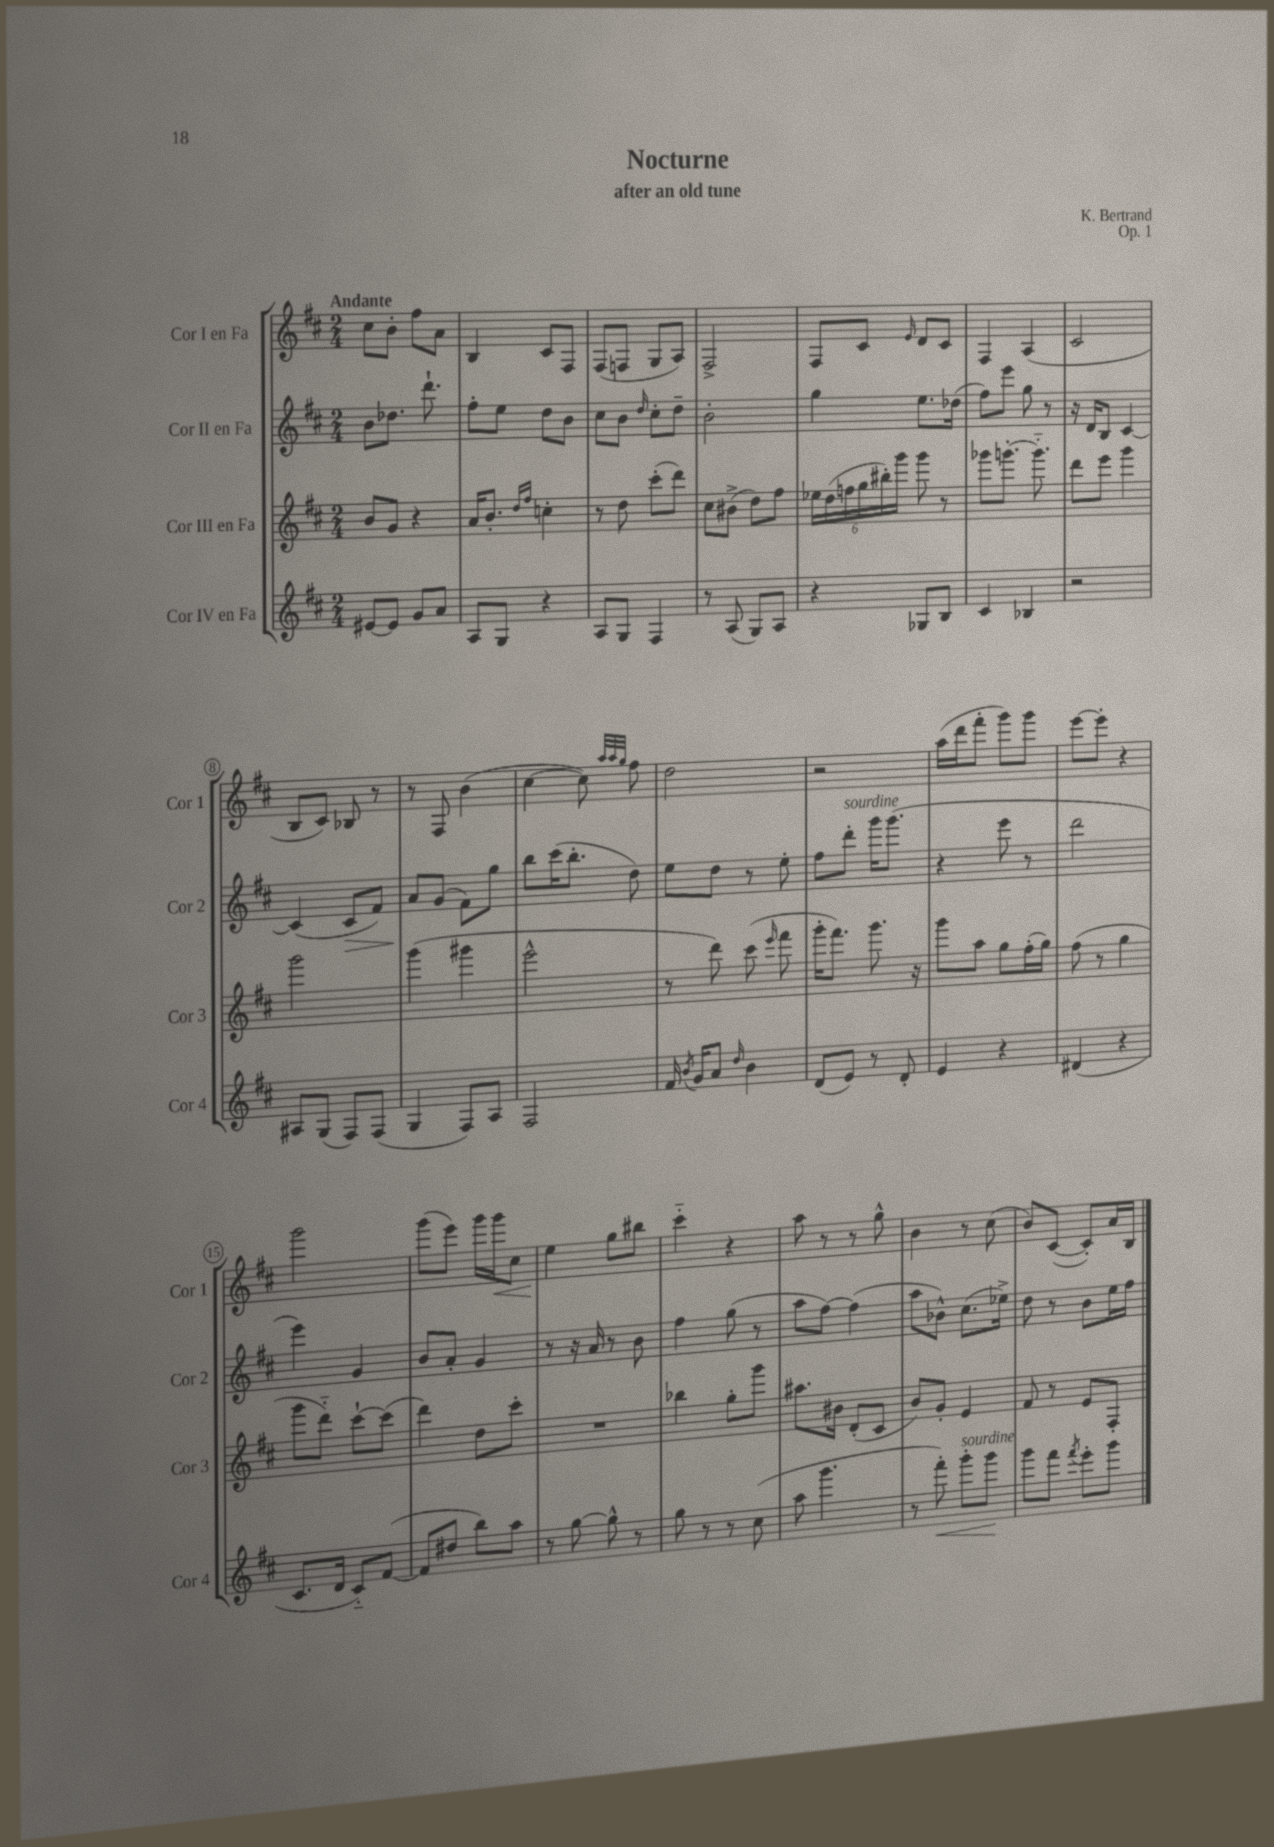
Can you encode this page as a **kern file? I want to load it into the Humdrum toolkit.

**kern	**kern	**kern	**kern
*staff4	*staff3	*staff2	*staff1
*clefG2	*clefG2	*clefG2	*clefG2
*k[f#c#]	*k[f#c#]	*k[f#c#]	*k[f#c#]
*M2/4	*M2/4	*M2/4	*M2/4
[8e#/L	8b/L	8b\L	8cc#\L
8e#/]J	8g/J	8.dd-\J	8b'\J
8g/L	4r	.	8ff#\L
.	.	8.ddd`\	.
8a/J	.	.	8a\J
=	=	=	=
8A/L	16a/LK	8ff#'\L	4B/
.	8.b'/J	.	.
8G/J	.	8ee\J	.
.	16qqdd/LL	.	.
.	16qqff#/JJ	.	.
4r	4cc'\	8dd\L	8c#/L
.	.	8b\J	8F#/J
=	=	=	=
8A/L	8r	8cc#\L	(8F#/L
8G/J	8dd\	8b\J	8F/J
.	.	16qqdd/	.
4F#/	(8ccc#'\L	8cc#'\L	8G/L
.	8ddd\J)	8dd~\J	8A/J)
=	=	=	=
8r	8cc#\L	2b'\	2F#^/
(8A/	(8b#^\J	.	.
8G/L)	8dd\L)	.	.
8A/J	8ff#\J	.	.
=	=	=	=
4r	24ee-\LL	4gg\	8F#/L
.	(24dd\	.	.
.	24ff\	.	.
.	24gg\	.	8c#/J
.	24bb#'\)	.	.
.	24ggg\JJ	.	.
.	.	.	16qqe/
8G-/L	8ggg\	8.ee\L	8d/L
8B/J	8r	.	8c#/J
.	.	(16dd-\Jk	.
=	=	=	=
4c#/	8ggg-\L	8ff#\L)	4F#/
.	[8.ggg'\J	8eee\J	.
4B-/	.	8gg\	(4A/
.	8.ggg'~\]	.	.
.	.	8r	.
=	=	=	=
2r	8ddd\L	16r	2c#/
.	.	16d/LK	.
.	8eee\J	8B/J	.
.	4ggg\	[4c#/	.
=	=	=	=
8A#/L	2ggg\	(4c#/]	8B/L
(8G/J	.	.	8c#/J)
8F#/L)	.	8c#/L	8B-/
(8F#/J	.	8f#/J)	8r
=	=	=	=
4G/	(4ggg\	8a/L	8r
.	.	(8g/J	8F#/
8F#/L)	4ggg#\	8f#\L)	(4b\
8A/J	.	8gg\J	.
=	=	=	=
2F#/	2eee^^\	8bb\L	[4cc#\
.	.	(16ccc#\K	.
.	.	8.bb'\J	.
.	.	.	8cc#\])
.	.	.	32qqaa/LLL
.	.	.	32qqaa/
.	.	.	32qqgg/JJJ
.	.	8dd\)	8ff#\
=	=	=	=
16f#/	8r	8ee\L	2dd\
8qb/	.	.	.
16g/LK	.	.	.
8a/J	8ddd\)	8dd\J	.
16qqdd/	.	.	.
4b\	(8ccc#\	8r	.
.	16qqeee/	.	.
.	8fff#\	8ee'\	.
=	=	=	=
(8d/L	16ggg'\LK	8ff#\L	2r
.	8.fff#\J)	.	.
8e/J)	.	8ddd'\J	.
8r	8.ggg\	16ggg\LK	.
.	.	(8.ggg\J	.
8d'/	.	.	.
.	16r	.	.
=	=	=	=
4e/	8ggg\L	4r	(16aa\LL
.	.	.	16ddd\J
.	8aa\J	.	8fff#'\J
4r	8gg\L	8eee\	8ggg\L)
.	(16ff#'\L	8r	8ggg\J
.	16gg\JJ)	.	.
=	=	=	=
(4d#/	(8ff#\	2ddd\	[8eee\L
.	8r	.	8eee'\]J
4r	4gg\	.	4r
=	=	=	=
8.c#/L	8ggg\L	4eee\)	2ggg\
.	8ddd'~\J)	.	.
16d/Jk	.	.	.
8c#'~/L)	[8ccc#`\L	4g/	.
([8f#/J	(8ccc#\]J	.	.
=	=	=	=
8f#/]L	4ddd\)	8b/L	(8ggg\L
8dd#/J	.	8a'/J	8eee\J)
8bb\L)	8dd\L	4g/	16ggg\LL
.	.	.	16ggg\J
8aa\J	8ccc#'\J	.	8cc#\J
=	=	=	=
8r	2r	8r	4ee\
[8gg\	.	16r	.
.	.	16a/	.
8gg^^\]	.	8r	8gg\L
8r	.	8b\	8bb#\J
=	=	=	=
8gg\	4bb-\	4ff#\	4ccc#'~\
8r	.	.	.
8r	8gg'\L	(8gg\	4r
(8cc#\	8ggg\J	8r	.
=	=	=	=
8aa\	8.aa#\L	8aa\L	8aa\
4.ggg\	.	[8ff#\J)	8r
.	16b#\Jk	.	.
.	(8d'/L	(4ff#\]	8r
.	8c#/J	.	8gg^^\
=	=	=	=
8r	8b/L)	8aa\L	4b\
8fff#'\)	8g'/J	8b-^^\J)	.
8ggg'\L	4e/	(8.cc#\L	8r
8ggg\J	.	.	(8cc#\
.	.	16ee-^\Jk)	.
=	=	=	=
8ggg\L	8f#/	8dd\	8b/L)
8fff#\J	8r	8r	([8c#/J
8qfff#/	.	.	.
8eee'\L	8e/L	8b\L	8c#'/]L)
8ggg\J	8F#'/J	16ee\L	16a/L
.	.	16ff#\JJ	16B/JJ
==	==	==	==
*-	*-	*-	*-
